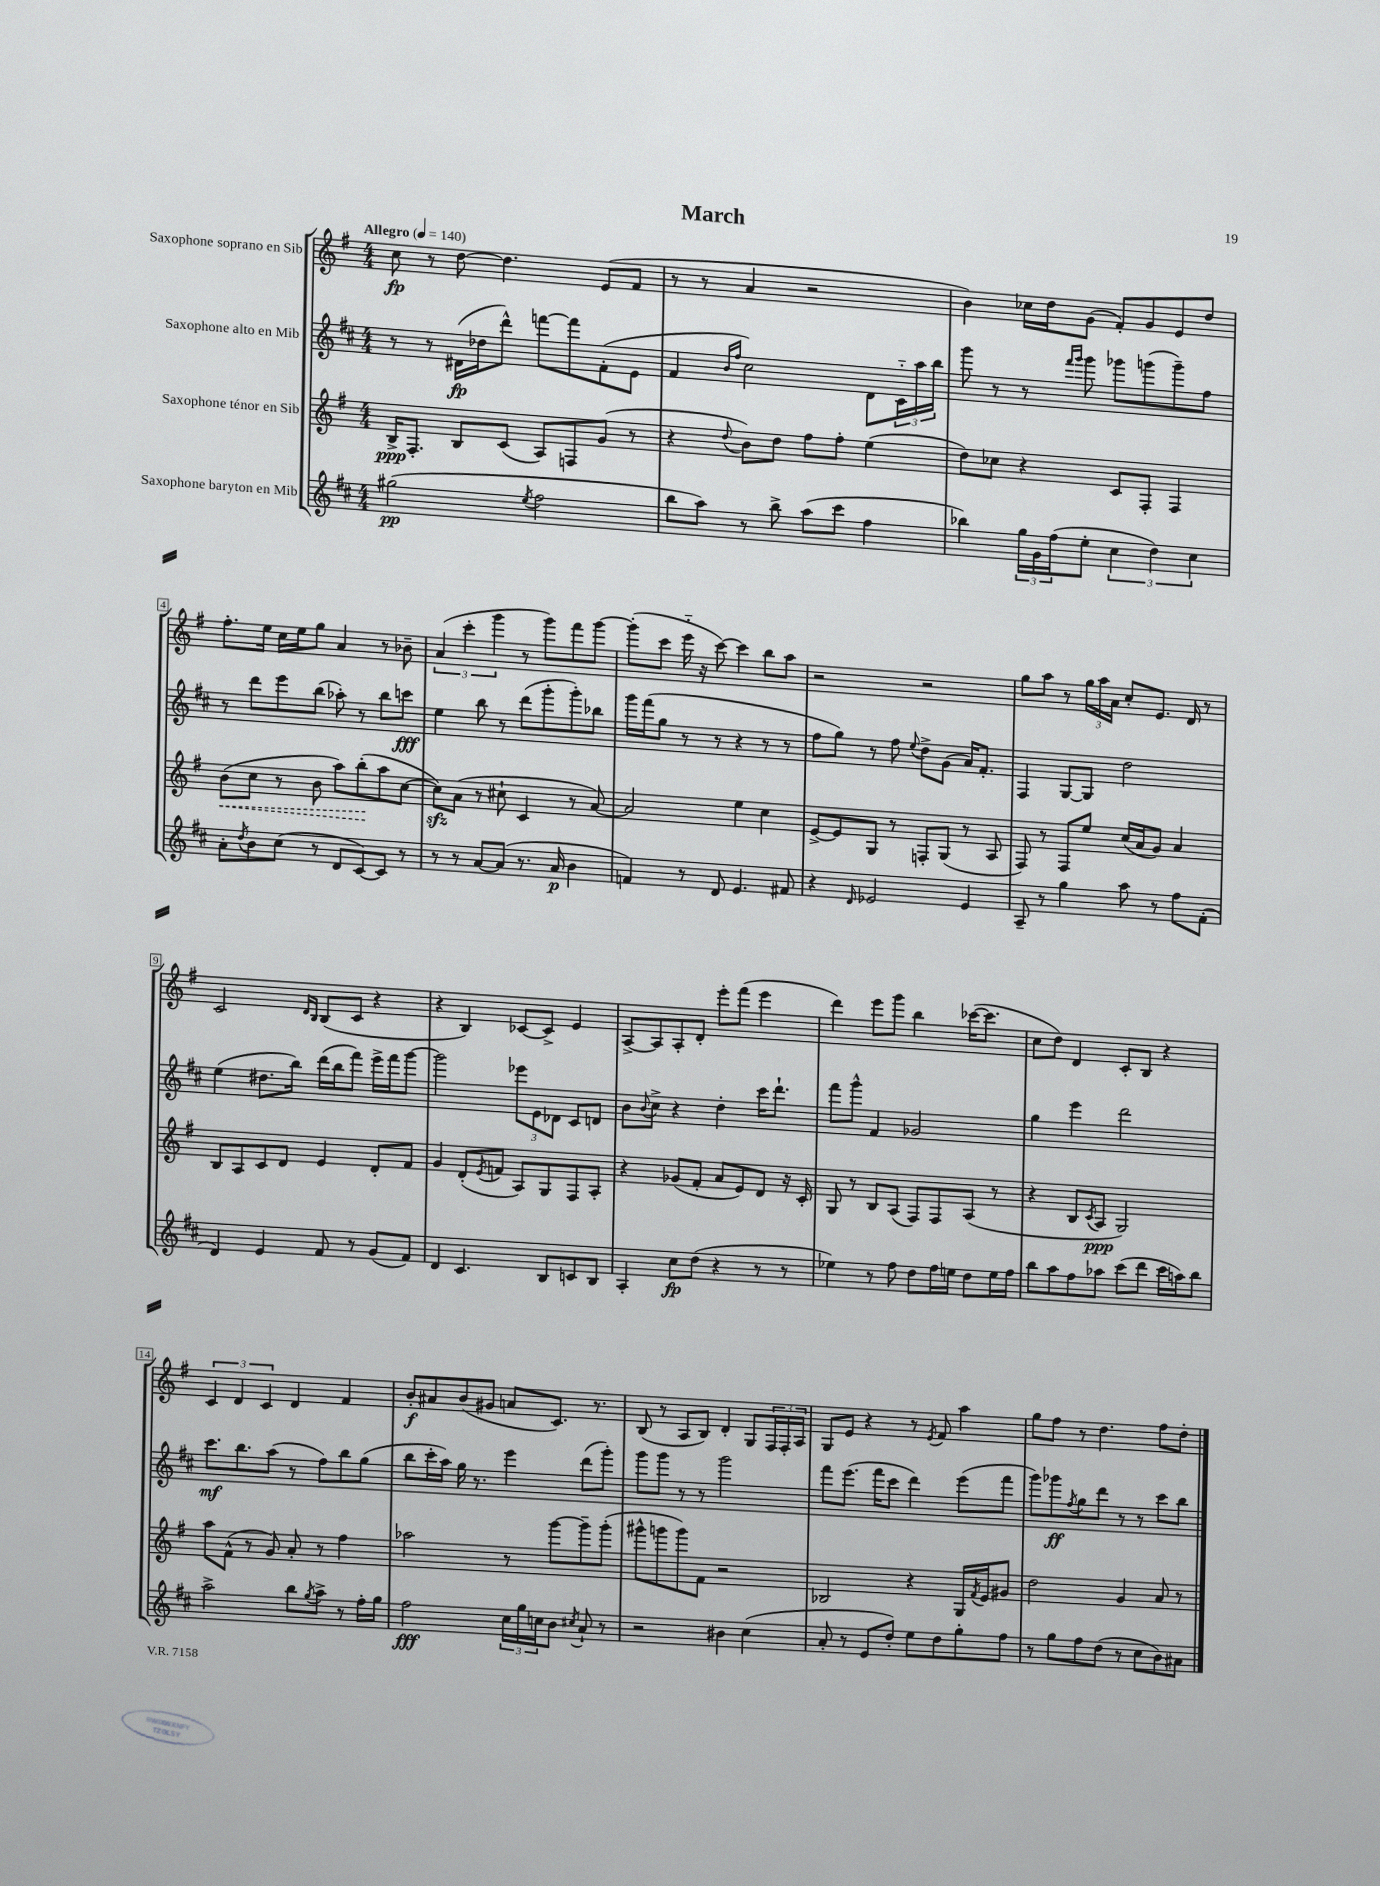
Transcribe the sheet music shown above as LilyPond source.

\header { title = "March" }
<<
\new StaffGroup <<
\new Staff = "s0" \with { instrumentName = "Saxophone soprano en Sib" } {
    \clef treble \key g \major \numericTimeSignature \time 4/4 \tempo "Allegro" 4 = 140
    c''8\fp r8 d''8~ d''4. e'8( fis'8 |
    r8 r8 a'4 r2 |
    b'4) ces''16 d''16 g'8( fis'8-.) g'8 e'8 d''8 |
    fis''8.-. e''16 c''16 e''16 g''8 a'4 r8 bes'8-- |
    \tuplet 3/2 { a'4( c'''4-. g'''4 } r8 g'''8) fis'''8 g'''8~ |
    g'''8-.( c'''8 e'''16-_ r16 c'''8~) c'''4 b''8 a''8 |
    r2 r2 |
    g''8 a''8 r8 \tuplet 3/2 { g''16 a''16 a'16 } c''8-. e'8. d'16 r8 |
    c'2 \grace { d'16 b16 } b8( c'8 r4 |
    r4 b4) ces'8~ ces'8-> e'4 |
    a8~-> a8 a8-. d'8-. e'''8-. fis'''8( e'''4 |
    d'''4) e'''8 g'''8 b''4 ces'''16~( ces'''8. |
    c''8 d''8) d'4 c'8-. b8 r4 |
    \tuplet 3/2 { c'4 d'4 c'4 } d'4 fis'4 |
    b'8-.\f ais'8 b'8( gis'8 a'8 c'8.) r8. |
    b8( r8 a8 b8) d'4-. g8 \tuplet 3/2 { fis16 fis16-. a16 } |
    g8 e'8 r4 r8 \acciaccatura { e'8 } fis'8 a''4 |
    g''8 fis''8 r8 d''4. fis''8 d''8-. \bar "|." |
}
\new Staff = "s1" \with { instrumentName = "Saxophone alto en Mib" } {
    \clef treble \key d \major \numericTimeSignature \time 4/4
    r8 r8 dis'16\fp( des''16 d'''8-^) f'''8~ f'''8 fis'8-.( e'8 |
    fis'4 \grace { b'16 fis''16 } cis''2) d'8 \tuplet 3/2 { cis'16-_ a''16 b''16 } |
    g'''8 r8 r8 \grace { fis'''16 g'''16 } g'''8 ges'''8 g'''8( g'''8--) fis''8 |
    r8 d'''8 e'''8 b''8( aes''8-.) r8 b''8 c'''8\fff |
    e''4 b''8 r8 d'''8( g'''8-. g'''8-.) bes''8 |
    g'''16 fis'''16( g''8 r8 r8 r4 r8 r8 |
    fis''8 g''8) r8 fis''8 \appoggiatura { e''8 } d''8-> g'8( a'16) fis'8.-. |
    fis4 g8~ g8 d''2 |
    e''4( dis''8. b''16) d'''16( b''16 fis'''8) e'''16-> fis'''16 g'''8~ |
    g'''2 \tuplet 3/2 { ees'''8 e'8 des'8 } cis'8 d'8 |
    b'8 \appoggiatura { b'8 } cis''8-> r4 d''4-. cis'''16 d'''8.-! |
    fis'''8 g'''8-^ fis'4 ges'2 |
    g''4 e'''4 d'''2 |
    cis'''8.\mf b''8. a''8( r8 fis''8) b''8 g''8( |
    b''8 cis'''16-. a''16) g''16 r8. e'''4 d'''8( g'''8-.) |
    g'''8 g'''8 r8 r8 g'''2 |
    fis'''8 e'''8.( fis'''16 cis'''8 d'''4) e'''8( fis'''8 |
    g'''8) ges'''8\ff \acciaccatura { fis''8 } g''8 d'''8 r8 r8 cis'''8 b''8 \bar "|." |
}
\new Staff = "s2" \with { instrumentName = "Saxophone ténor en Sib" } {
    \clef treble \key g \major \numericTimeSignature \time 4/4
    b16->\ppp fis8.-. b8 c'8( a8) f8 g'8( r8 |
    r4 \appoggiatura { d''8 } b'8) d''8 fis''8 fis''8-. e''4( |
    d''8) ces''8 r4 c'8 fis8-. fis4 |
    \once \override Hairpin.style = #'dashed-line b'8\<( c''8 r8 b'8 a''8) b''8-.\!( a''8 c''8~ |
    c''8\sfz) a'8( r8 cis''8-! c'4 r8 a'8~) |
    a'2 e''4 c''4 |
    e'8~-> e'8 g8 r8 f8-. g8( r8 a8 |
    fis8) r8 fis8 e''8 c''16( a'16 g'8) a'4 |
    b8 a8 c'8 d'8 e'4 d'8-. fis'8 |
    g'4 d'8-.( \acciaccatura { e'8 } f'8 a8) g8 fis8 a8-. |
    r4 ges'8( fis'8-. a'8 e'8) d'8 r16 c'16-. |
    g8 r8 b8 a8( fis8) fis8 a8( r8 |
    r4 b8 \acciaccatura { c'8 } a8\ppp g2) |
    a''8 fis'8-^( r8 g'8) a'8-. r8 fis''4 |
    aes''2 r8 g'''8~ g'''8-- g'''8-.( |
    gis'''8-^ g'''8 g'''8) fis'8 r2 |
    bes2 r4 g16 \acciaccatura { fis'8 } e'16 gis'8 |
    d''2 g'4 a'8 r8 \bar "|." |
}
\new Staff = "s3" \with { instrumentName = "Saxophone baryton en Mib" } {
    \clef treble \key d \major \numericTimeSignature \time 4/4
    gis''2\pp( \acciaccatura { e''8 } fis''2 |
    b''8 a''8) r8 b''8-> a''8( cis'''8 fis''4 |
    bes''4) \tuplet 3/2 { g''16 g'16 fis''16( } e''8-. \tuplet 3/2 { cis''4 d''4) cis''4 } |
    a'8-. \acciaccatura { d''8 } b'8 cis''8( r8 d'8 cis'8~) cis'8 r8 |
    r8 r8 a'8~ a'8( r8. a'16\p b'4 |
    f'4) r8 d'8 e'4. fis'8 |
    r4 \grace { d'16 } ees'2 ees'4 |
    a8-- r8 g''4 a''8 r8 fis''8 fis'8-.( |
    d'4) e'4 fis'8 r8 g'8( fis'8) |
    d'4 cis'4. b8 c'8 b8 |
    a4-. cis''8\fp d''8( r4 r8 r8 |
    ees''4) r8 fis''8 d''8 fis''16 e''16 d''8 e''16 fis''16 |
    b''8 a''8 fis''8 aes''8 cis'''8( d'''8 cis'''16 a''16) b''8 |
    a''2-> b''8 \acciaccatura { g''8 } a''8-> r8 fis''16-. g''16 |
    fis''2\fff \tuplet 3/2 { cis''16 g''16 c''16 } b'8 \acciaccatura { cis''8 } a'8-! r8 |
    r2 bis'4 cis''4( |
    a'8-. r8 e'8 d''8-.) e''8 d''8 g''8-. fis''8 |
    r8 g''8 fis''8 d''8( r8 cis''8 b'8) ais'8 \bar "|." |
}
>>
>>
\layout { \context { \Score \override BarNumber.stencil = #(make-stencil-boxer 0.1 0.3 ly:text-interface::print) } }
